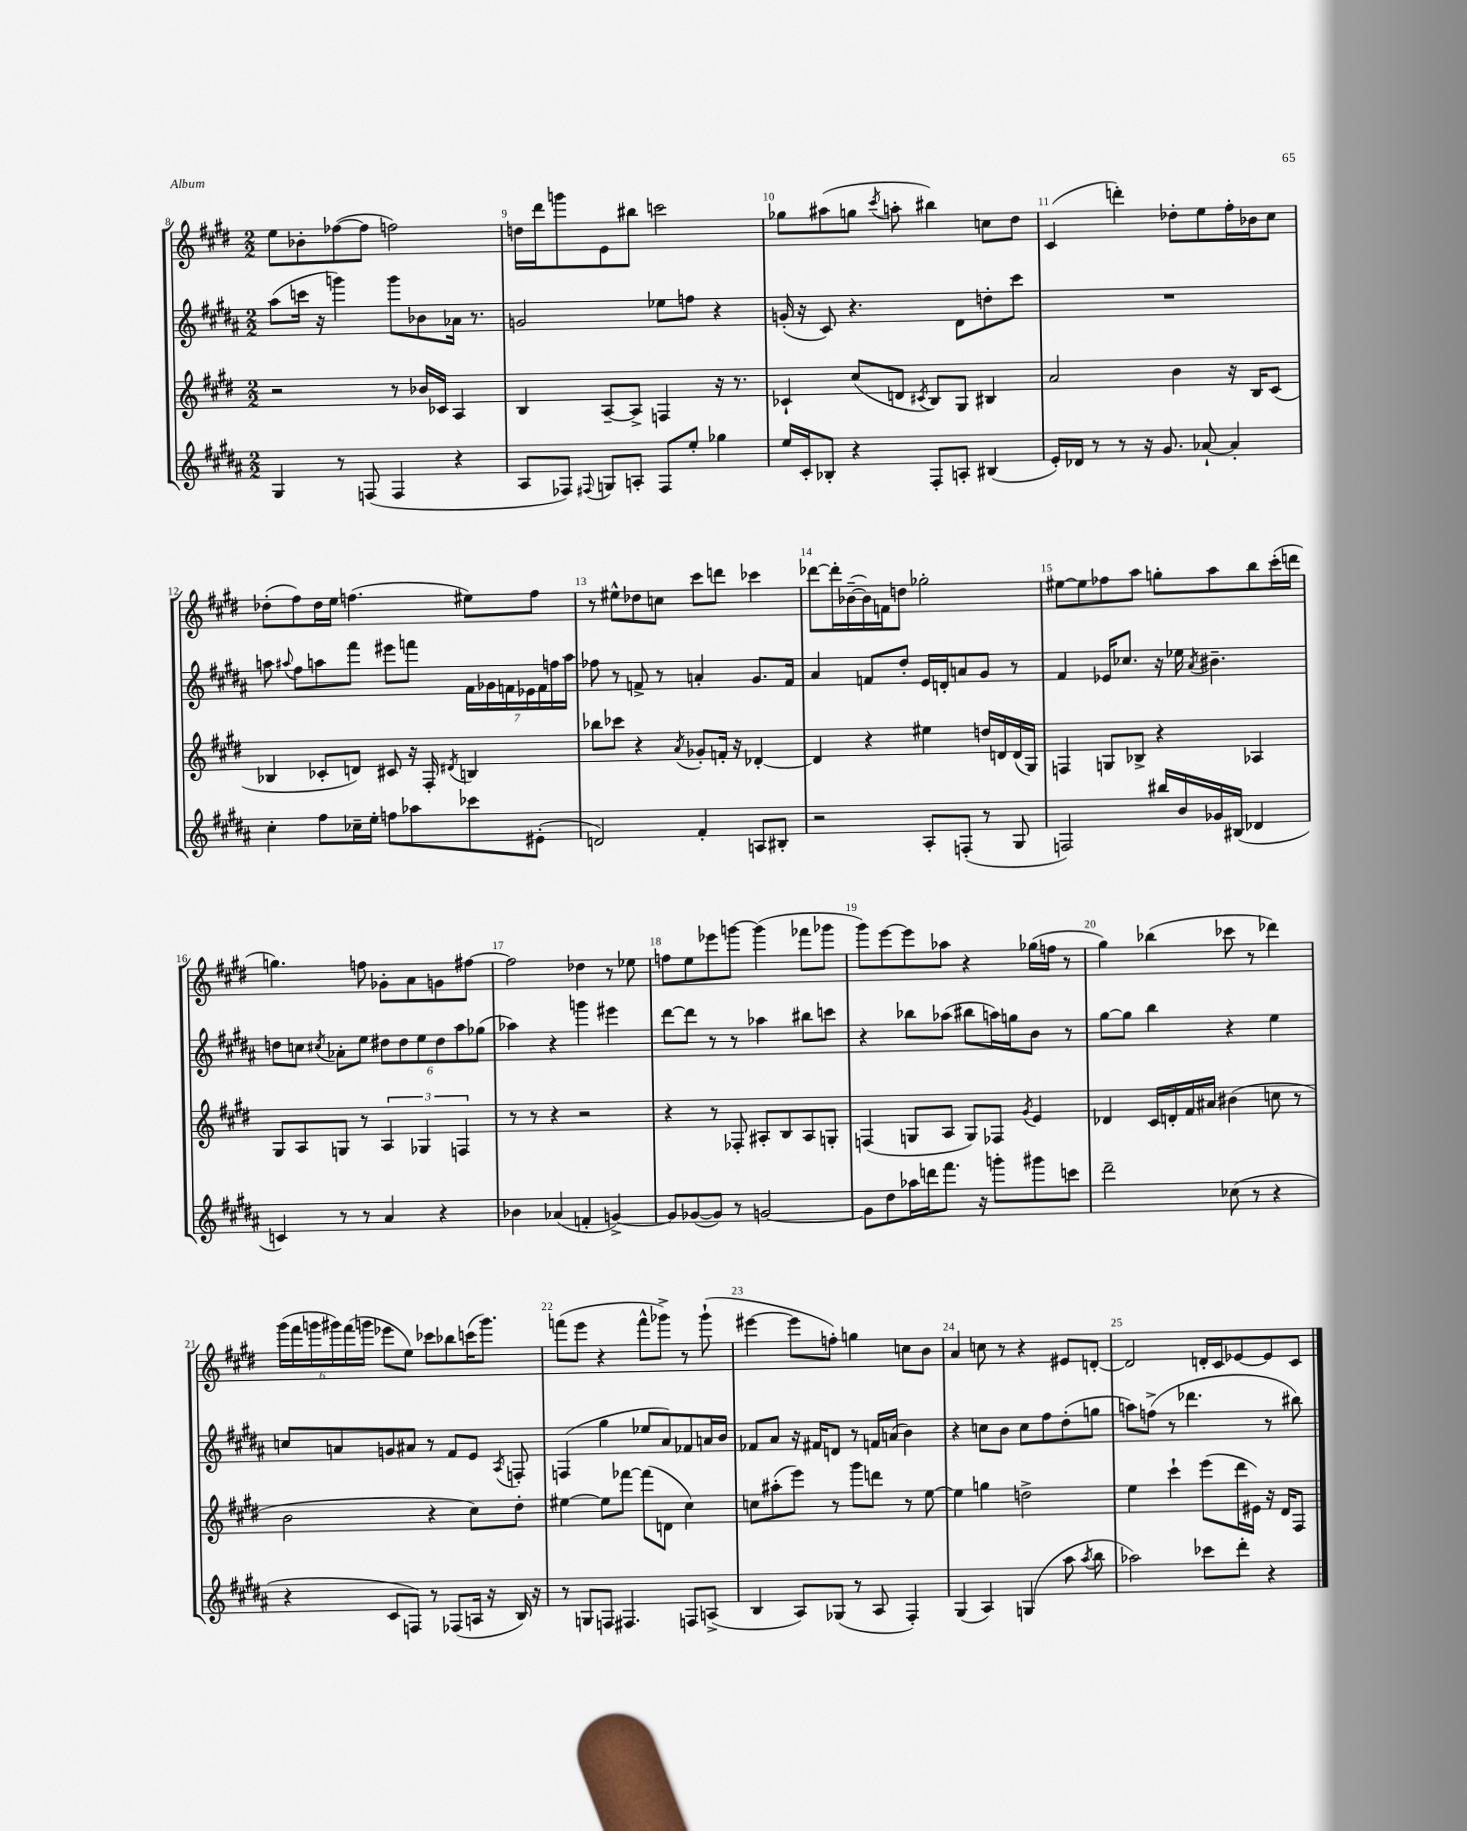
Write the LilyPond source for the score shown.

<<
\new StaffGroup <<
\new Staff = "s0" {
    \clef treble \key e \major \numericTimeSignature \time 2/2
    \autoBeamOff e''8[ bes'8-. fes''8~( fes''8] f''2) |
    d''16[ dis'''16 g'''8 e'8 bis''8] c'''2 |
    ges''8[ ais''8( g''8] \acciaccatura { cis'''8 } a''8-. bis''4) c''8[ dis''8] |
    cis'4( d'''4-.) des''8[-. e''8 fis''16-. bes'16 cis''8] |
    des''8[-.( fis''8) des''16 e''16] f''4.( eis''8[) f''8] |
    r8 eis''8[-^ des''8 c''8] cis'''8[ d'''8] ces'''4 |
    des'''8[~ des'''16-. bes'16~--( bes'16) f'16 d''8] ges''2-. |
    eis''8[~ eis''8 fes''8 a''8] g''8[-. a''8 b''8 cis'''16-.( d'''16] |
    g''4.) f''8 ges'8[-. a'8 g'8 fis''8]~ |
    fis''2 des''4 r8 ees''8 |
    f''8[ e''8 ees'''8 g'''8]~ g'''4( fes'''8[ ges'''8] |
    gis'''8[) e'''8~ e'''8 aes''8] r4 ges''16[( f''16] r8 |
    gis''4) bes''4( ces'''8 r8 des'''4) |
    \tuplet 6/4 { gis'''16[( fis'''16 g'''16 gis'''16) fis'''16( g'''16] } ees'''8[ e''8]) ces'''8[ bes''8 c'''16( g'''8.]) |
    f'''8[( e'''8] r4 f'''8[-^ ges'''8]->) r8 ges'''8-!( |
    eis'''4~ eis'''8[ f''8]-.) g''4 c''8[ b'8] |
    a'4 c''8 r8 r4 eis'8[ d'8]~-. |
    d'2 d'16[-. cis'16 ees'8~ ees'8 cis'8] \bar "|." |
}
\new Staff = "s1" {
    \clef treble \key b \major \numericTimeSignature \time 2/2
    \autoBeamOff ais''8[( c'''16] r16 g'''4) g'''8[ bes'8 aes'16] r8. |
    g'2 ees''8[ f''8] r4 |
    g'16-.( r16 cis'8) r4. dis'8[ d''8-. cis'''8] |
    R1 |
    a''8 \appoggiatura { ais''8 } fis''8[ a''8 fis'''8] eis'''8[ f'''8] \tuplet 7/4 { fis'16[ ges'16 f'16 ees'16 f'16 f''16 a''16] } |
    fes''8 r8 f'8-> r8 a'4-. gis'8.[ f'16] |
    ais'4 f'8[ dis''8]-. e'16[ d'16-. a'8 gis'8] r8 |
    fis'4 ees'16[ ces''8.] r16 ees''16 \acciaccatura { ais'8 } bis'4.-- |
    d''8[ c''8] \acciaccatura { cis''8 } aes'8[-. e''8] \tuplet 6/4 { dis''8[ dis''8 e''8 dis''8 ais''8 ges''8]( } |
    aes''4) r4 g'''4 eis'''4 |
    dis'''8[~ dis'''8] r8 r8 aes''4 bis''8[ c'''8] |
    r4 bes''8[ aes''8]( bis''8[ a''16) g''16 b'8] r8 |
    gis''8[~ gis''8] b''4 r4 e''4 |
    c''8[ a'8 g'8 ais'8] r8 fis'8[ e'8] \acciaccatura { ais8 } f8-. |
    f4( gis''4 ees''8[ ais'8) fes'8 a'16 b'16] |
    fes'8[ ais'8] r16 fis'16[ d'8] r8 f'16[ a'16]( b'4) |
    r4 c''8[ b'8] c''8[ fis''8 dis''8-.( g''8] |
    a''8[) f''8]->( r8 des'''4. r8 bis''8) \bar "|." |
}
\new Staff = "s2" {
    \clef treble \key e \major \numericTimeSignature \time 2/2
    \autoBeamOff r2 r8 bes'16[ ces'16] a4 |
    b4 a8[~-- a8]-> f4 r16 r8. |
    ces'4-! cis''8[( d'8] \acciaccatura { cis'8 } b8[) gis8] bis4 |
    a'2 b'4 r16 b16[ cis'8]( |
    bes4 ces'8[-. d'8]) cis'8 r16 fis16-. \acciaccatura { dis'8 } b4 |
    bes''8[ ces'''8] r4 \acciaccatura { a'8 } ges'8[-. f'16]-. r16 des'4~-. |
    des'4 r4 eis''4 d''16[ d'16 d'16( gis16]) |
    f4 g8[ bes8]-> r4 aes4 |
    gis8[ a8 g8] r8 \tuplet 3/2 { a4 ges4 f4 } |
    r8 r8 r4 r2 |
    r4 r8 fes8-. ais8[-. b8 ais8 g8]-. |
    f4( g8[ a8] g8[) fes8] \acciaccatura { gis'8 } e'4 |
    des'4 cis'16[ d'16-. fis'16 ais'16] bis'4( c''8 r8 |
    b'2 r4 cis''8[) dis''8]-. |
    eis''4~ eis''8[ fes'''8]~ fes'''8[( d'8] cis''4) |
    c''8[ ais''8-.( e'''8]) r8 gis'''8[ d'''8] r8 e''8~ |
    e''4 g''4 d''2-> |
    e''4 cis'''4-! e'''8[( dis'''16 eis'16]) r16 dis'16[ fis8] \bar "|." |
}
\new Staff = "s3" {
    \clef treble \key b \major \numericTimeSignature \time 2/2
    \autoBeamOff gis4 r8 f8( f4 r4 |
    ais8[ fes8]) \appoggiatura { fis8 } g8[ a8]-. fis8[ e''8]-. ges''4 |
    e''16[ cis'16-. bes8]-. r4 fis8[-. a8]-. bis4( |
    e'16[-.) des'16] r8 r8 r16 gis'8. aes'8~-! aes'4-. |
    cis''4-. fis''8[ ces''16-- e''16]-. f''8[ aes''8 ces'''8 eis'8]-.( |
    d'2) fis'4-. a8[ bis8]-. |
    r2 ais8[-. f8]-.( r8 gis8 |
    f2) bis''16[ b'16 ges'16 bis16]( des'4 |
    c'4) r8 r8 ais'4 r4 |
    bes'4 aes'4( f'4-. g'4~->) |
    g'8[ ges'8~( ges'8]) r8 g'2~ |
    g'8[ dis''8 aes''16 d'''16 fis'''8.] r16 g'''8[-. gis'''8 c'''8] |
    dis'''2-- ces''8( r8 r4 |
    r4 cis'8[ f8]) r8 fes8[( a16] r16 b16) r16 |
    r8 g8[ f8] fis4. f8[ a8]->( |
    b4 ais8[) ges8]( r8 ais8 fis4-.) |
    gis4( ais4) g4( ais''8 \acciaccatura { ais''8 } b''8 |
    aes''2) ces'''8[ dis'''8]-. r4 \bar "|." |
}
>>
>>
\layout { \context { \Score currentBarNumber = #8 \override BarNumber.break-visibility = ##(#f #t #t) barNumberVisibility = #all-bar-numbers-visible } }
